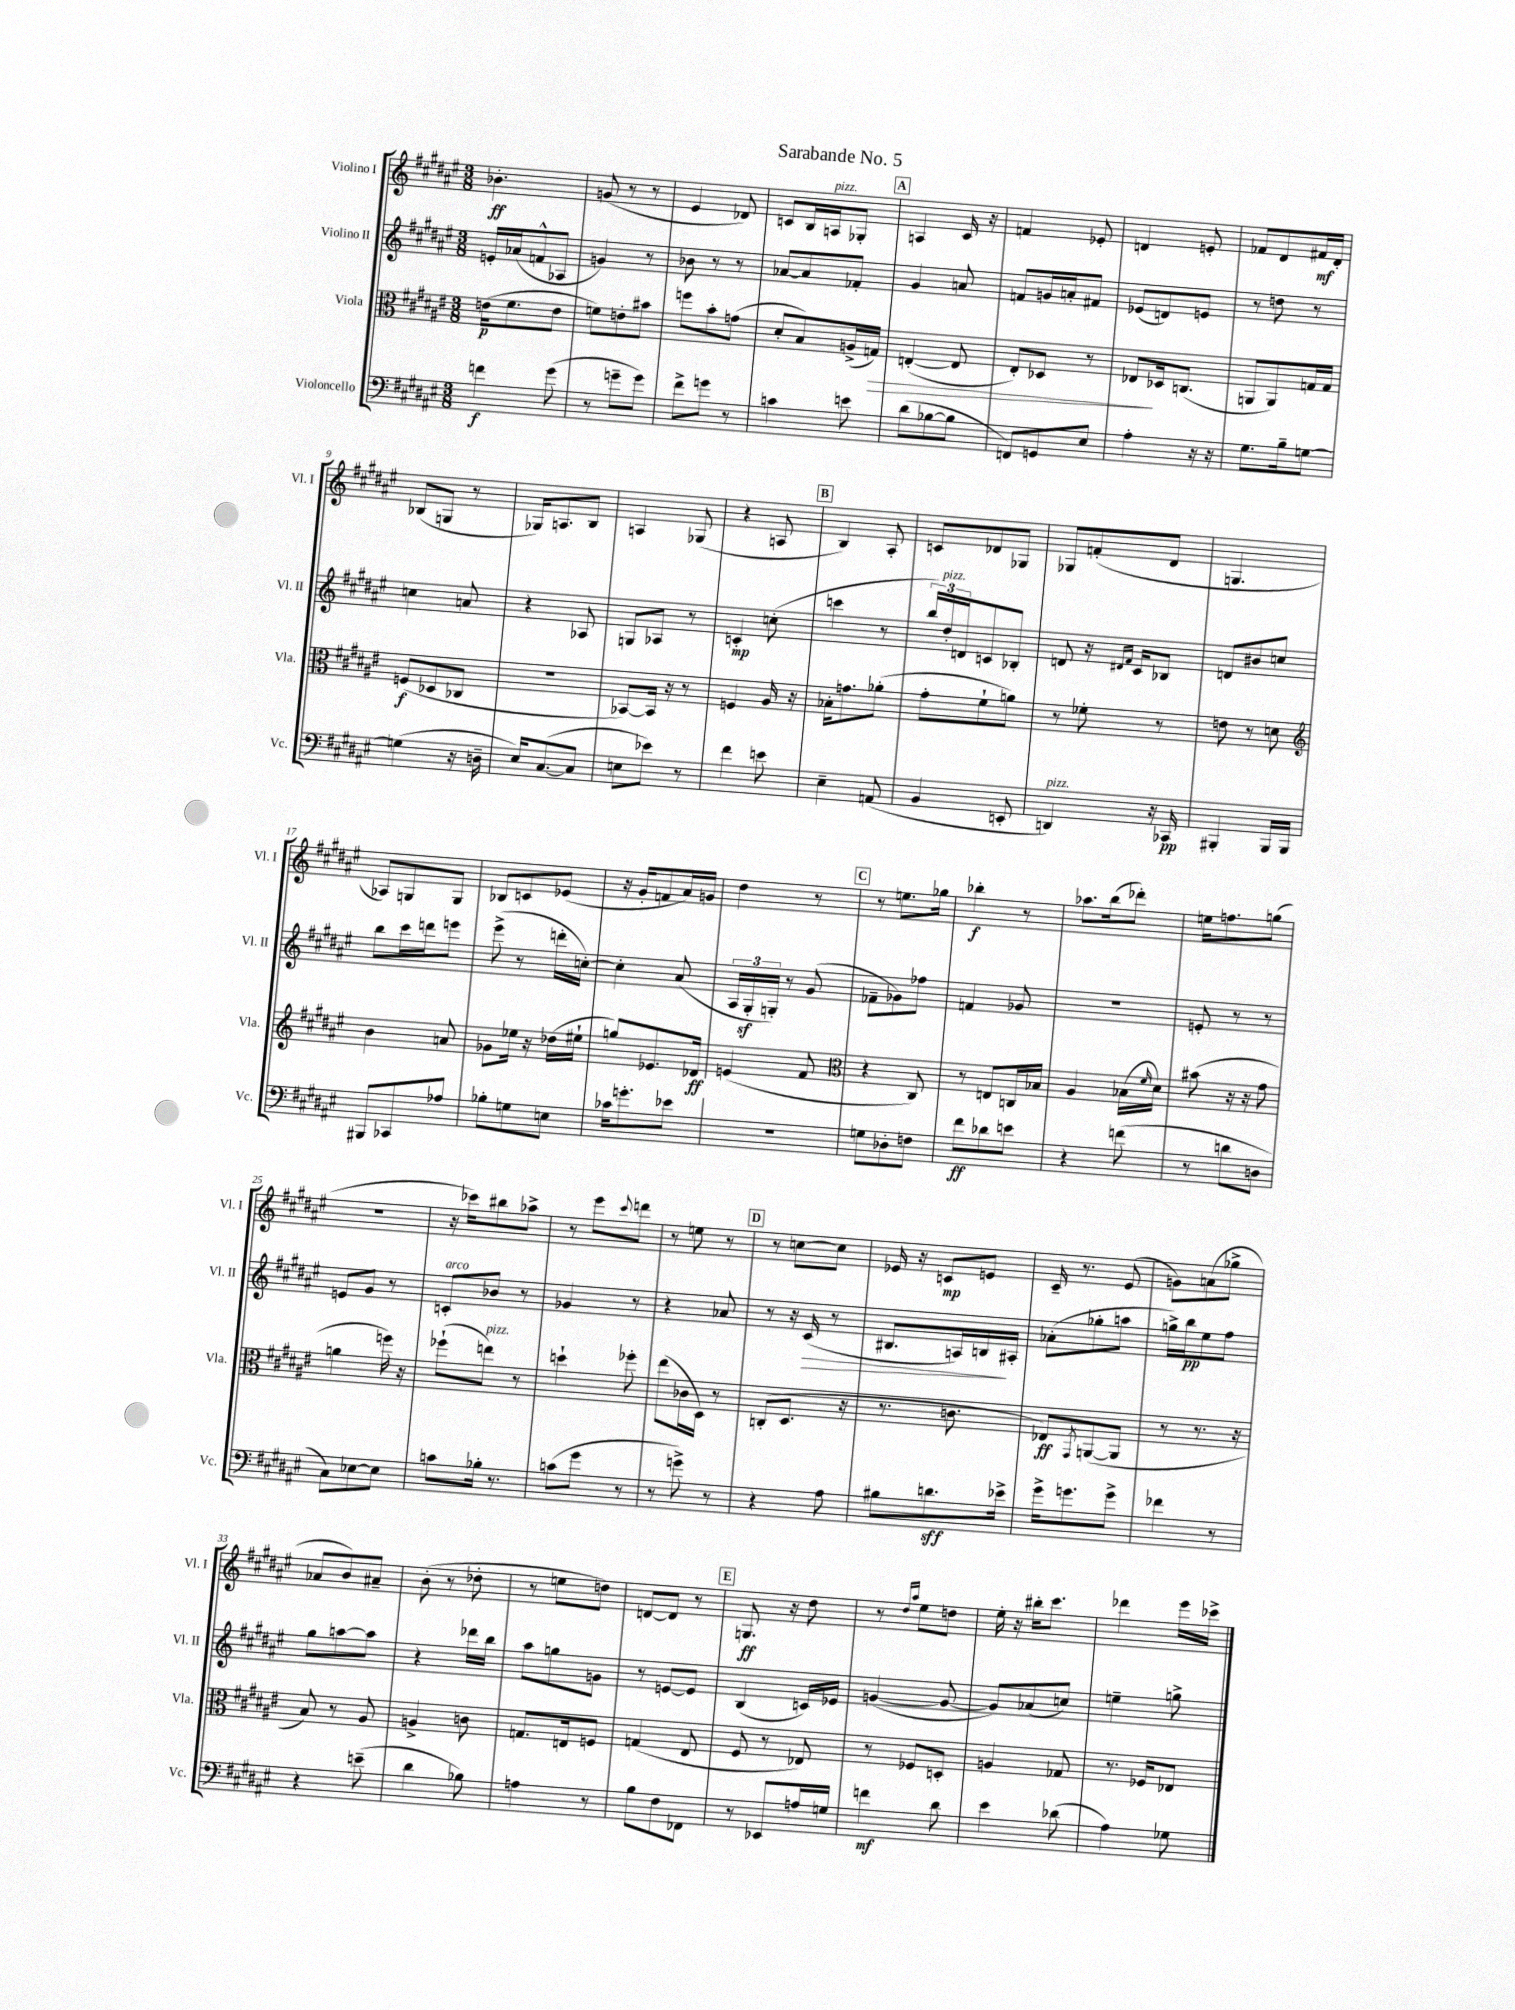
\header { title = "Sarabande No. 5" }
<<
\new StaffGroup <<
\new Staff = "s0" \with { instrumentName = "Violino I" shortInstrumentName = "Vl. I" } {
    \clef treble \key fis \major \numericTimeSignature \time 3/8
    bes'4.-.\ff |
    g'8( r8 r8 |
    eis'4 des'8) |
    c'8 b16 a16^\markup { \italic "pizz." } ges8-. |
    \mark \markup { \box "A" } a4 cis'16 r16 |
    f'4 ees'8-. |
    d'4 e'8-. |
    fes'8 dis'8 fis'16\mf dis'16-. |
    bes8( g8 r8 |
    ges16) a8. b8 |
    a4 ges8( |
    r4 a8 |
    \mark \markup { \box "B" } b4) ais8-. |
    c'8 des'8 ges8 |
    ges8 f'8-.( dis'8 |
    g4. |
    aes8) g8 g8 |
    bes8 c'8 ees'8( |
    r16 gis'16-. f'8 ais'16) g'16 |
    dis''4 r8 |
    \mark \markup { \box "C" } r8 e''8. ges''16 |
    bes''4-.\f r8 |
    aes''8. b''16( des'''8-.) |
    e''16 f''8. g''8( |
    R4. |
    r16 ces'''16) bis''8 aes''8-> |
    r8 eis'''8 \appoggiatura { cis'''8 } d'''8 |
    r8 e''8 r8 |
    \mark \markup { \box "D" } r8 c''8~ c''8 |
    ees'16 r16 c'8\mp e'8 |
    cis'16-- r8. eis'8( |
    g'8) a'8( ges''8-> |
    aes'8 b'8) ais'8-- |
    b'8-.( r8 des''8-. |
    r8 e''8 d''8) |
    d'8~ d'8 r8 |
    \mark \markup { \box "E" } g8.\ff r16 dis''8 |
    r8 \grace { dis''16 ais''16 } eis''8 d''8 |
    eis''16-. r16 bis''16-. cis'''8. |
    des'''4 eis'''16 ces'''16-> \bar "|." |
}
\new Staff = "s1" \with { instrumentName = "Violino II" shortInstrumentName = "Vl. II" } {
    \clef treble \key fis \major \numericTimeSignature \time 3/8
    e'16-. aes'16( f'8-^ aes8 |
    g'4) r8 |
    bes'8 r8 r8 |
    aes'8~ aes'8 fes'8-. |
    \mark \markup { \box "A" } gis'4 a'8 |
    f'8 g'16 a'16-. fis'8 |
    ees'8( d'8) e'8 |
    r8 d''8 r8 |
    c''4 a'8 |
    r4 aes8 |
    g8 aes8 r8 |
    c'4-.\mp c''8-.( |
    \mark \markup { \box "B" } c'''4 r8 |
    \tuplet 3/2 { b''16) dis''16-.^\markup { \italic "pizz." } d'16 } c'8 bes8-. |
    d'8 r16 \grace { dis'16 fis'16 } cis'16 bes8 |
    d'8 bis'8 c''8 |
    b''8 cis'''16 d'''16 e'''8 |
    eis'''8->( r8 d'''16-. c''16~-.) |
    c''4-. ais'8( |
    \tuplet 3/2 { ais16 gis16-.\sf g16-.) } r8 gis'8( |
    \mark \markup { \box "C" } fes'8-- ges'8) fes''8 |
    f'4 ges'8 |
    R4. |
    e'8-. r8 r8 |
    e'8 gis'8 r8 |
    c'8-.^\markup { \italic "arco" } bes'8 r8 |
    ges'4 r8 |
    r4 aes'8 |
    \mark \markup { \box "D" } r8 r16 cis'16\>( r8 |
    bis8. a16) b16\! ais16-. |
    aes'8-.( ges''8-. a''8 |
    g''16->) b''16\pp eis''8 fis''8 |
    gis''8 a''8~ a''8 |
    r4 des'''16 b''16 |
    ais''8 g''8 g'8 |
    r8 e'8~ e'8 |
    \mark \markup { \box "E" } b4( c'16) ees'16 |
    g'4~( g'8~ |
    g'8) aes'8( c''8) |
    e''4-- g''8-> \bar "|." |
}
\new Staff = "s2" \with { instrumentName = "Viola" shortInstrumentName = "Vla." } {
    \clef alto \key fis \major \numericTimeSignature \time 3/8
    e'16\p( fis'8. e'8 |
    f'8) e'8-. bis'8 |
    f''8 b'8-. g'8( |
    dis'8-. b8) a16->( g16\>) |
    \mark \markup { \box "A" } e4~-.( e8 |
    eis8-.) des8 r8 |
    ees8\! des16 c8.( |
    a,8 a,8) g16 g16 |
    f8\f( des8 ces8 |
    R4. |
    bes,8~) bes,16 r16 r8 |
    f4 ais16 r16 |
    \mark \markup { \box "B" } bes16-. g'8. aes'8-.( |
    gis'8-. fis'8-! a'8) |
    r8 fes'8-. r8 |
    e'8 r8 d'8 |
    \clef treble b'4 a'8 |
    ges'8 ees''16 r16 des''16( eis''16-! |
    g''8) ees'8. des'16\ff |
    e'4( fis'8 |
    \mark \markup { \box "C" } \clef alto r4 cis8) |
    r8 e8 c16 bes16 |
    ais4 bes16( \grace { fis'16 } dis'16) |
    bis'8( r16 r16 gis'8 |
    a'4 f''16) r16 |
    fes''8-!( e''8^\markup { \italic "pizz." }) r8 |
    d''4-! fes''8-. |
    eis''8( ces'16 dis16) r8 |
    \mark \markup { \box "D" } c8-.( dis8. r16 |
    r8. c'8. |
    ees8\ff) \acciaccatura { gis,8 } a,8~( a,8 |
    r8 r8. r16 |
    b8) r8 ais8 |
    a4-> c'8 |
    g8. e16 f8 |
    g4( eis8 |
    \mark \markup { \box "E" } fis8 r8 ees8) |
    r8 fes8 d8-. |
    a4 ges8 |
    r8. fes16 ees8 \bar "|." |
}
\new Staff = "s3" \with { instrumentName = "Violoncello" shortInstrumentName = "Vc." } {
    \clef bass \key fis \major \numericTimeSignature \time 3/8
    f'4\f gis'8( |
    r8 g'8-- g'8) |
    fis'8-> g'8 r8 |
    c'4 e'8 |
    \mark \markup { \box "A" } dis'8( bes8~ bes8 |
    f,8) g,8 eis8 |
    ais4-. r16 r16 |
    gis8. b16-- g8~ |
    g4( r16 d16-- |
    eis16) cis8.~( cis8 |
    e8 ees'8) r8 |
    fis'4 e'8 |
    \mark \markup { \box "B" } eis4-- a,8( |
    b,4 e,8-. |
    d,4^\markup { \italic "pizz." }) r16 ces,16\pp |
    bis,,4-. bis,,16 bis,,16 |
    bis,,8 ces,8 aes8 |
    bes8-. g8 e8 |
    ces'16 g'8.-. ees'8 |
    R4. |
    \mark \markup { \box "C" } g8 des8-. f8 |
    fis'8\ff des'8 e'8 |
    r4 f'8( |
    r8 d'8 d8 |
    cis8) ees8~ ees8 |
    c'8 bes16-. r8. |
    c'8( gis'8 r8 |
    r8 g'8->) r8 |
    \mark \markup { \box "D" } r4 ais8 |
    bis8 d'8.\sff ees'16-> |
    gis'16-> g'8. g'8-> |
    fes'4 r8 |
    r4 e'8--( |
    dis'4 bes8) |
    a4 r8 |
    b8 fis8 fes,8 |
    \mark \markup { \box "E" } r8 ees,8 a16 g16 |
    f'4\mf dis'8 |
    eis'4 des'8( |
    ais4) ges8 \bar "|." |
}
>>
>>
